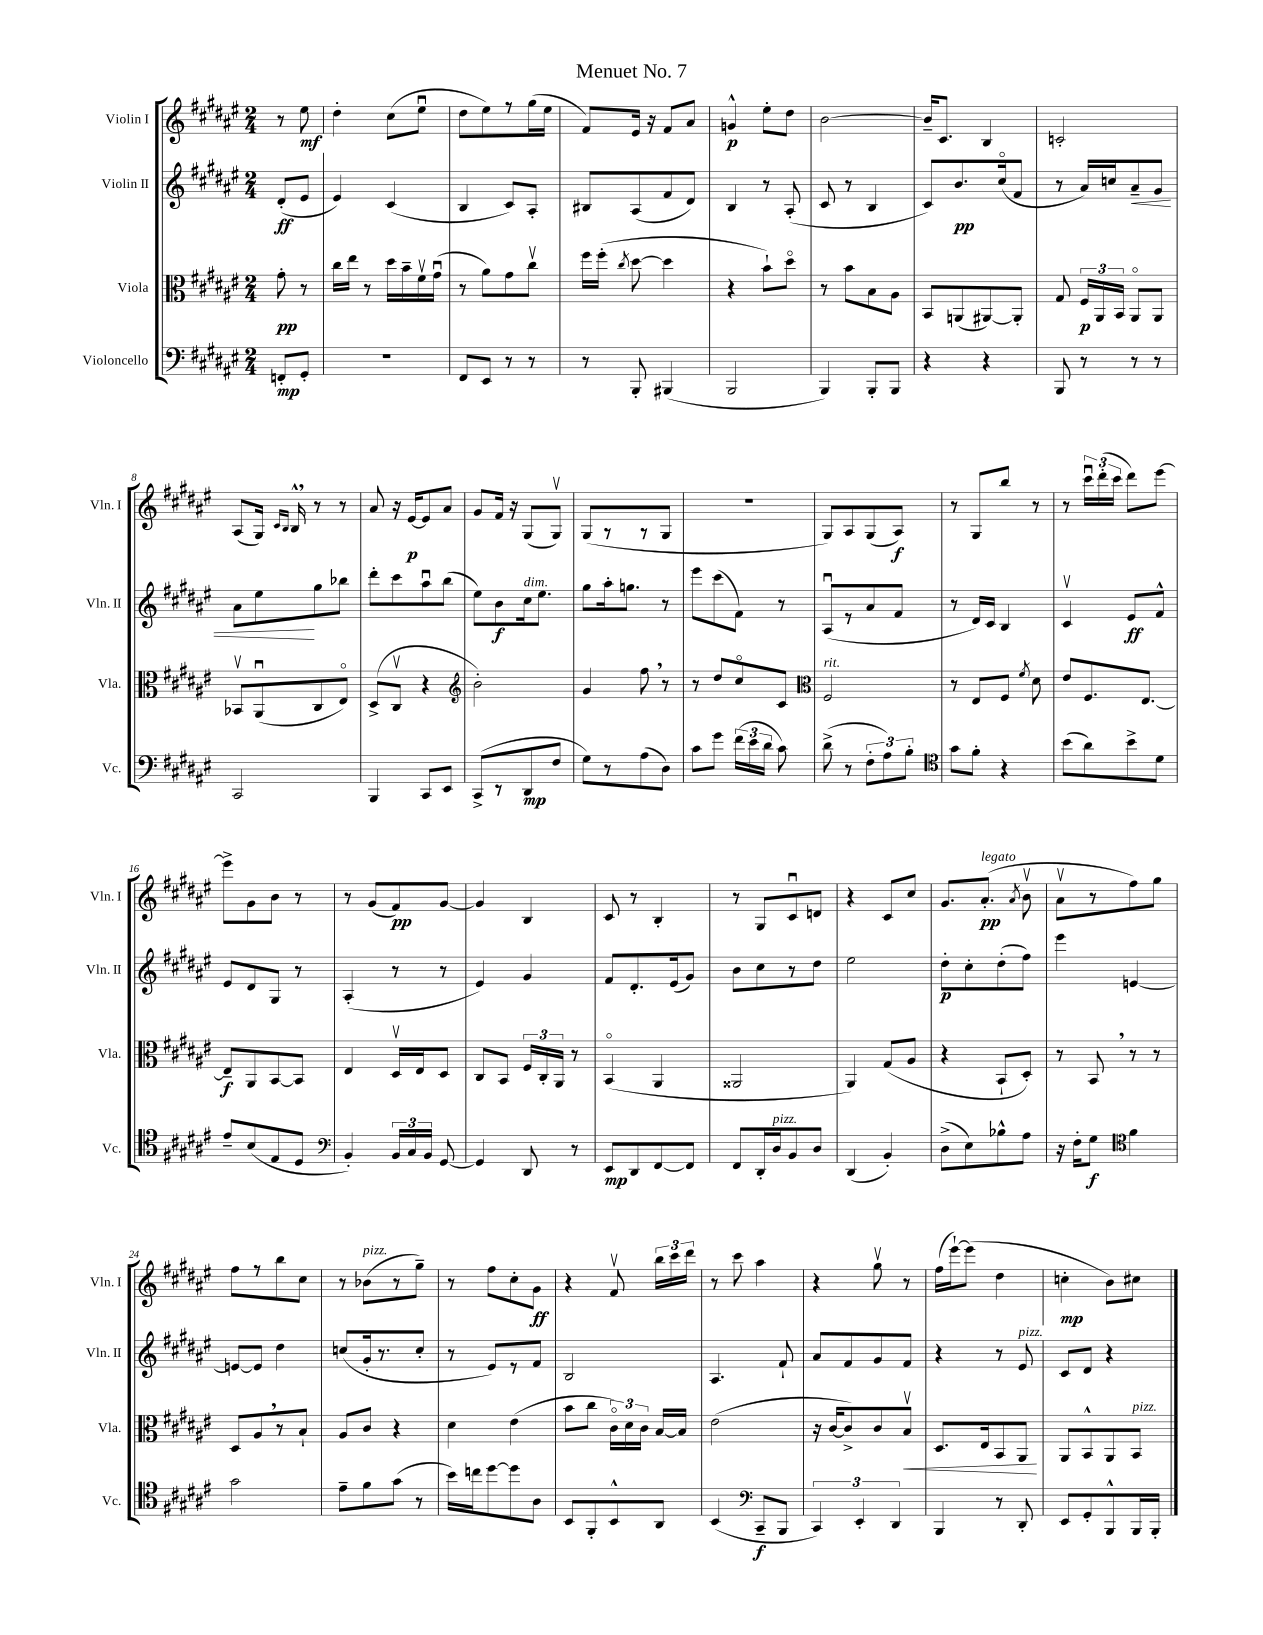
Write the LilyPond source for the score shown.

\header { title = "Menuet No. 7" }
<<
\new StaffGroup <<
\new Staff = "s0" \with { instrumentName = "Violin I" shortInstrumentName = "Vln. I" } {
    \clef treble \key fis \major \numericTimeSignature \time 2/4 \partial 4
    \autoBeamOff r8 eis''8\mf |
    dis''4-. cis''8[( eis''8]\downbow |
    dis''8[ eis''8) r8 gis''16( eis''16] |
    fis'8[) eis'16] r16 fis'8[ ais'8] |
    g'4-^\p eis''8[-. dis''8] |
    b'2~ |
    b'16[-- cis'8.] b4 |
    c'2-. |
    ais8[( gis16]) \grace { cis'16[ b16] } b16-^ \breathe r8 r8 |
    ais'8 r16 eis'16[~\p eis'8 ais'8] |
    gis'8[ fis'16] r16 gis8[( gis8]\upbow) |
    gis8[( r8 r8 gis8] |
    R2 |
    gis8[) ais8 gis8( ais8]\f) |
    r8 gis8[ b''8] r8 |
    r8 \tuplet 3/2 { cis'''16[\downbow dis'''16-.( cis'''16] } dis'''8[) eis'''8]~ |
    eis'''8[-> gis'8 b'8] r8 |
    r8 gis'8[( fis'8\pp) gis'8]~ |
    gis'4 b4 |
    cis'8 r8 b4-. |
    r8 gis8[ cis'8\downbow d'8] |
    r4 cis'8[ cis''8] |
    gis'8.[ ais'8.]-.\pp^\markup { \italic "legato" }( \acciaccatura { ais'8 } b'8\upbow |
    ais'8[\upbow r8 fis''8) gis''8] |
    fis''8[ r8 b''8 cis''8] |
    r8 bes'8[^\markup { \italic "pizz." }( r8 gis''8]--) |
    r8 fis''8[ cis''8-. gis'8]\ff |
    r4 fis'8\upbow \tuplet 3/2 { b''16[ cis'''16 dis'''16] } |
    r8 cis'''8 ais''4 |
    r4 gis''8\upbow r8 |
    fis''16[( eis'''16~-!) eis'''8]( dis''4 |
    c''4-.\mp b'8[) cis''8] \bar "|." |
}
\new Staff = "s1" \with { instrumentName = "Violin II" shortInstrumentName = "Vln. II" } {
    \clef treble \key fis \major \numericTimeSignature \time 2/4 \partial 4
    \autoBeamOff dis'8[-.\ff( eis'8] |
    eis'4) cis'4( |
    b4 cis'8[) ais8]-. |
    bis8[ ais8( fis'8 dis'8]) |
    b4 r8 ais8-.( |
    cis'8 r8 b4 |
    cis'8[) b'8.\pp cis''16\flageolet( fis'8] |
    r8 ais'16[) c''16 ais'8--\< gis'8] |
    ais'8[ eis''8\! gis''8 bes''8] |
    dis'''8[-. cis'''8 ais''8\downbow b''8]( |
    eis''8[) b'8\f cis''16^\markup { \italic "dim." } eis''8.] |
    gis''8[ ais''16-. g''8.] r8 |
    eis'''8[ cis'''8( fis'8]) r8 |
    ais8[\downbow( r8 ais'8 fis'8] |
    r8 dis'16[) cis'16] b4 |
    cis'4\upbow eis'8[\ff fis'8]-^ |
    eis'8[ dis'8 gis8] r8 |
    ais4-.( r8 r8 |
    eis'4) gis'4 |
    fis'8[ dis'8.-. eis'16( gis'8]) |
    b'8[ cis''8 r8 dis''8] |
    eis''2 |
    dis''8[-.\p cis''8-. dis''8-.( fis''8]) |
    eis'''4 e'4~ |
    e'8[~ e'8] dis''4 |
    c''8[( gis'16-. r8. c''8]-. |
    r8 eis'8[) r8 fis'8] |
    b2 |
    ais4. fis'8-! |
    ais'8[ fis'8 gis'8 fis'8] |
    r4 r8 eis'8^\markup { \italic "pizz." } |
    cis'8[ dis'8] r4 \bar "|." |
}
\new Staff = "s2" \with { instrumentName = "Viola" shortInstrumentName = "Vla." } {
    \clef alto \key fis \major \numericTimeSignature \time 2/4 \partial 4
    \autoBeamOff gis'8-.\pp r8 |
    cis''16[ eis''16] r8 dis''16[ b'16-- fis'16\upbow gis'16]\downbow( |
    r8 ais'8[) gis'8 cis''8]\upbow |
    fis''16[ fis''16]-.( \acciaccatura { cis''8 } dis''8~ dis''4 |
    r4 b'8[-!) dis''8]\flageolet |
    r8 b'8[ b8 ais8] |
    b,8[ a,8( ais,8~) ais,8]-. |
    gis8 \tuplet 3/2 { fis16[\p ais,16 b,16] } ais,8[\flageolet ais,8] |
    bes,8[\upbow ais,8\downbow( cis8 eis8]\flageolet) |
    dis8[->( cis8]\upbow r4 |
    \clef treble b'2-.) |
    gis'4 fis''8 \breathe r8 |
    r8 dis''8[ cis''8\flageolet cis'8] |
    \clef alto fis2^\markup { \italic "rit." } |
    r8 eis8[ fis8] \acciaccatura { fis'8 } dis'8 |
    eis'8[ fis8. eis8.]~ |
    eis8[--\f ais,8 b,8~ b,8] |
    eis4 dis16[\upbow eis16 dis8] |
    cis8[ b,8] \tuplet 3/2 { fis16[ cis16-. ais,16] } r8 |
    b,4\flageolet( ais,4 |
    aisis,2 |
    ais,4) gis8[( ais8] |
    r4 b,8[-! dis8]-.) |
    r8 b,8 \breathe r8 r8 |
    dis8[ ais8 \breathe r8 b8]-! |
    ais8[ cis'8] r4 |
    dis'4 eis'4( |
    b'8[ cis''8] \tuplet 3/2 { cis'16[\flageolet) dis'16 cis'16] } b16[~ b16] |
    eis'2( |
    r16 cis'16[~ cis'8->) cis'8 b8]\upbow\< |
    dis8.[ eis16 b,8 ais,8]\! |
    ais,8[ b,8-^ ais,8 b,8]^\markup { \italic "pizz." } \bar "|." |
}
\new Staff = "s3" \with { instrumentName = "Violoncello" shortInstrumentName = "Vc." } {
    \clef bass \key fis \major \numericTimeSignature \time 2/4 \partial 4
    \autoBeamOff f,8[-.\mp gis,8]-. |
    R2 |
    fis,8[ eis,8] r8 r8 |
    r8 b,,8-. bis,,4( |
    b,,2 |
    b,,4) b,,8[-. b,,8] |
    r4 r4 |
    b,,8 r8 r8 r8 |
    cis,2 |
    b,,4 cis,8[ eis,8] |
    cis,8[->( r8 dis,8\mp fis8] |
    gis8[) r8 ais8( dis8]) |
    cis'8[ gis'8] \tuplet 3/2 { fis'16[( eis'16 dis'16] } cis'8) |
    dis'8->( r8 \tuplet 3/2 { fis8[-. ais8) b8]-. } |
    \clef tenor gis'8[ fis'8]-. r4 |
    b'8[( ais'8) b'8-> dis'8] |
    eis'8[-- b8( eis8 dis8] |
    \clef bass b,4-.) \tuplet 3/2 { b,16[ cis16 b,16] } gis,8~ |
    gis,4 dis,8 r8 |
    eis,8[\mp dis,8 fis,8~ fis,8] |
    fis,8[ dis,16-. dis16^\markup { \italic "pizz." } b,8 dis8] |
    dis,4( b,4-.) |
    dis8[->( eis8) bes8-^ ais8] |
    r16 fis16[-. gis8]\f \clef tenor fis'4 |
    gis'2 |
    eis'8[-- fis'8 gis'8]( r8 |
    b'16[) c''16 dis''8~ dis''8 ais8] |
    b,8[ fis,8-. b,8-^ ais,8] |
    b,4( \clef bass cis,8[--\f b,,8] |
    \tuplet 3/2 { cis,4) eis,4-. dis,4 } |
    b,,4 r8 dis,8-. |
    eis,8[ gis,8-. b,,8-^ b,,16 b,,16]-. \bar "|." |
}
>>
>>
